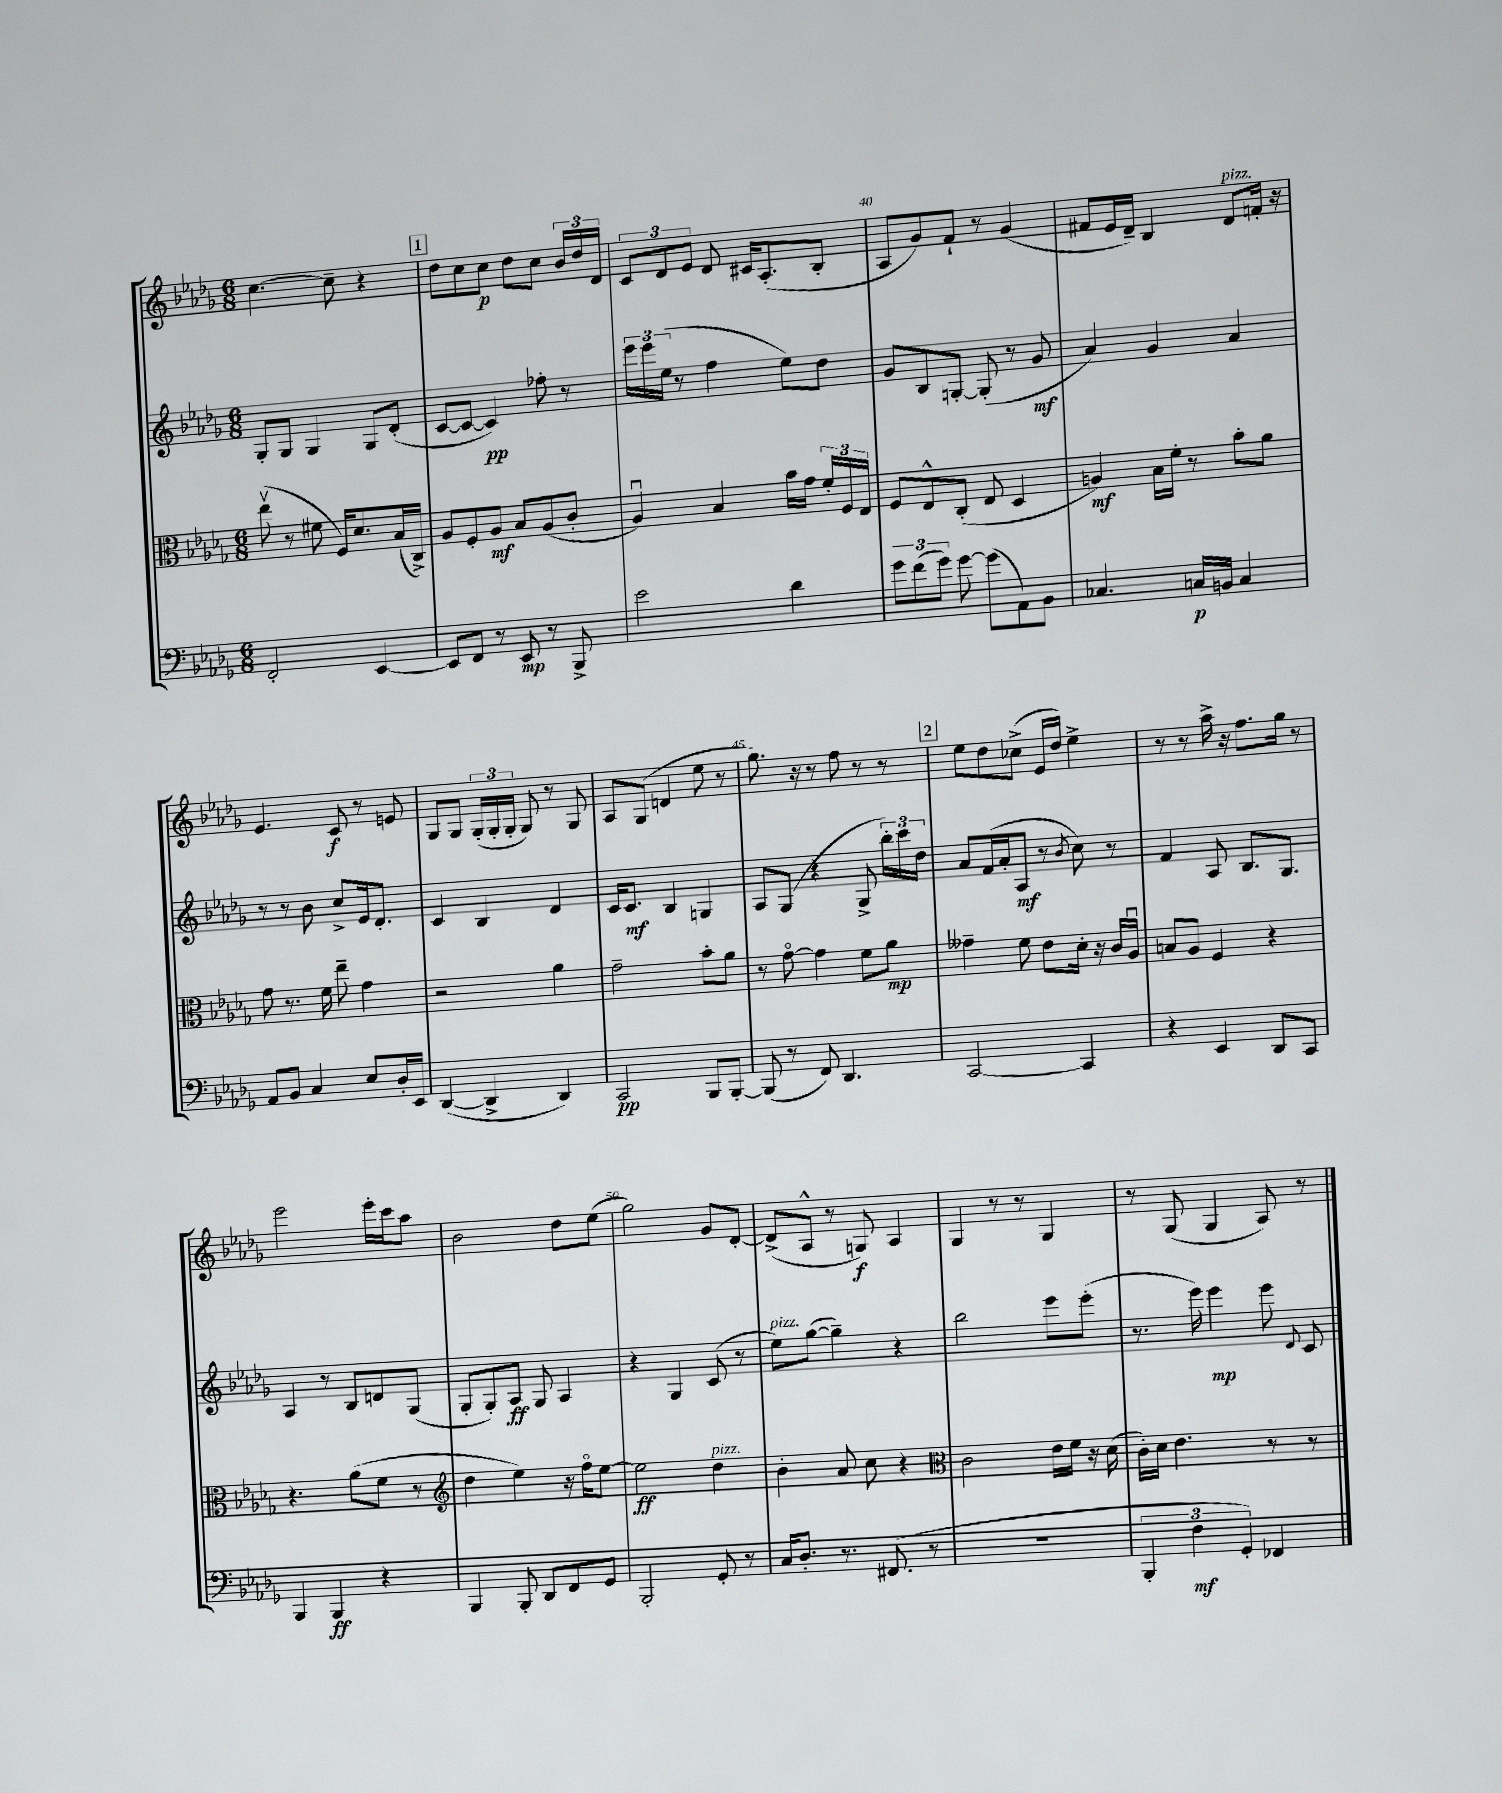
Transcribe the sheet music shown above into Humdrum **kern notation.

**kern	**dynam	**kern	**dynam	**kern	**dynam	**kern	**dynam
*part4	*part4	*part3	*part3	*part2	*part2	*part1	*part1
*staff4	*staff4	*staff3	*staff3	*staff2	*staff2	*staff1	*staff1
*clefF4	*	*clefC3	*	*clefG2	*	*clefG2	*
*k[b-e-a-d-g-]	*	*k[b-e-a-d-g-]	*	*k[b-e-a-d-g-]	*	*k[b-e-a-d-g-]	*
*M6/8	*	*M6/8	*	*M6/8	*	*M6/8	*
=37	=37	=37	=37	=37	=37	=37	=37
2FF'/	.	(8ee-v\	.	8G-'/L	.	[4.cc\	.
.	.	8r	.	8G-/J	.	.	.
.	.	8f#X\	.	4G-/	.	.	.
.	.	16F/KL)	.	.	.	8cc~\]	.
.	.	8.d-/	.	.	.	.	.
[4EE-/	.	.	.	8G-/L	.	4r	.
.	.	(16B-/L	.	(8d-'/J	.	.	.
.	.	16C^/JJ)	.	.	.	.	.
!!LO:REH:place=s1:t=1
=38	=38	=38	=38	=38	=38	=38	=38
8EE-/L]	.	8A-/L	.	[8c/L	.	8dd-\L	.
8FF/J	.	8F'/	.	8c/J_	.	8cc\	.
8r	.	8A-/J	mf	4c/])	pp	8cc\J	p
8EE-/	mp	8B-/L	.	.	.	8dd-\L	.
8r	.	(8A-/	.	8ff-X'\	.	8cc\J	.
8BBB-^/	.	8c'/J	.	8r	.	24b-/LL	.
.	.	.	.	.	.	24dd-/	.
.	.	.	.	.	.	24d-/JJ	.
=39	=39	=39	=39	=39	=39	=39	=39
2e-\	.	4A-u/)	.	24eee-\LL	.	12c/L	.
.	.	.	.	24eee-\	.	.	.
.	.	.	.	(24ee-\JJ	.	12d-/	.
.	.	.	.	8r	.	.	.
.	.	.	.	.	.	12e-/J	.
.	.	4B-/	.	4ff\	.	8d-/	.
.	.	.	.	.	.	16c#X/KL	.
.	.	.	.	.	.	(8.A-'/	.
4d-\	.	16b-\LL	.	8ee-\L)	.	.	.
.	.	16g-\JJ	.	.	.	.	.
.	.	24f'/LL	.	8dd-\J	.	8B-'/J	.
.	.	24F/	.	.	.	.	.
.	.	24E-/JJ	.	.	.	.	.
=40	=40	=40	=40	=40	=40	=40	=40
12g-\L	.	8F/L	.	8g-/L	.	8A-/L	.
(12f\	.	.	.	.	.	.	.
.	.	8E-^^/	.	8B-/	.	8g-/)	.
12g-\J)	.	.	.	.	.	.	.
[8g-\	.	(8C'/J	.	[8Gn'/J	.	8f`/J	.
(8g-\L]	.	8E-/	.	(8G'/]	.	8r	.
8AA-\)	.	4D-/	.	8r	.	(4g-/	.
8BB-\J	.	.	.	8g-/	mf	.	.
=41	=41	=41	=41	=41	=41	=41	=41
4.C-X/	.	4An/)	mf	4a-/)	.	8f#X/L	.
.	.	.	.	.	.	16e-/L	.
.	.	.	.	.	.	16d-~/JJ)	.
.	.	16B-\LL	.	4g-/	.	4B-/	.
.	.	16f'\JJ	.	.	.	.	.
16Cn/LL	p	8r	.	.	.	.	.
16BBn/JJ	.	.	.	.	.	.	.
!	!	!	!	!	!	!LO:TX:a:i:t=pizz.	!
4C/	.	8b-'\L	.	4a-/	.	8d-/L	.
.	.	8a-\J	.	.	.	16fn'/Jk	.
.	.	.	.	.	.	16r	.
!!LO:LB:g=z
=42	=42	=42	=42	=42	=42	=42	=42
8AA-/L	.	8g-\	.	8r	.	4.e-/	.
8BB-/J	.	8.r	.	8r	.	.	.
4C/	.	.	.	8b-\	.	.	.
.	.	16f\	.	.	.	.	.
.	.	8ee-~\	.	8cc^/L	.	8c/	f
8E-/L	.	4g-\	.	16e-/k	.	8r	.
.	.	.	.	8.d-'/J	.	.	.
16D-'/L	.	.	.	.	.	8en/	.
16EE-/JJ	.	.	.	.	.	.	.
=43	=43	=43	=43	=43	=43	=43	=43
([4DD-/	.	2r	.	4c/	.	8G-/L	.
.	.	.	.	.	.	8G-/J	.
4DD-^/]	.	.	.	4B-/	.	(24G-'/LL	.
.	.	.	.	.	.	24G-'/	.
.	.	.	.	.	.	24G-'/JJ	.
.	.	.	.	.	.	8G-/)	.
4DD-/)	.	4a-\	.	4d-/	.	8r	.
.	.	.	.	.	.	8G-/	.
=44	=44	=44	=44	=44	=44	=44	=44
2CC/	pp	2g-~\	.	16c/KL	.	8A-/L	.
.	.	.	.	8.c/J	mf	.	.
.	.	.	.	.	.	(8G-/J	.
.	.	.	.	4B-/	.	4dn/	.
8BBB-/L	.	8b-'\L	.	4Gn/	.	8ee-\	.
[8BBB-'/J	.	8a-\J	.	.	.	8r	.
=45	=45	=45	=45	=45	=45	=45	=45
(8BBB-/]	.	8r	.	8A-/L	.	8.gg-\)	.
8r	.	[8g-\	.	(8G-/J	.	.	.
.	.	.	.	.	.	16r	.
8FF/)	.	4g-\]	.	4r	.	8r	.
4.DD-/	.	.	.	.	.	8ff\	.
.	.	8f\L	.	8G-^/	.	8r	.
.	.	8a-\J	mp	24bb-'\LL)	.	8r	.
.	.	.	.	24ccc\	.	.	.
.	.	.	.	24dd-\JJ	.	.	.
!!LO:REH:place=s1:t=2
=46	=46	=46	=46	=46	=46	=46	=46
[2CC/	.	4g--X~\	.	8a-/L	.	8ee-\L	.
.	.	.	.	(16f/L	.	8dd-\	.
.	.	.	.	16a-'/J	.	.	.
.	.	8f\	.	8A-/J	mf	(8cc-X^\J	.
.	.	8e-\L	.	8r	.	16e-/LL	.
.	.	.	.	.	.	16dd-/JJ)	.
.	.	.	.	8qb-/	.	.	.
4CC/]	.	16d-'\Jk	.	8cc\)	.	4ee-^\	.
.	.	16r	.	.	.	.	.
.	.	16c/LL	.	8r	.	.	.
.	.	16A-u/JJ	.	.	.	.	.
=47	=47	=47	=47	=47	=47	=47	=47
4r	.	8Bn/L	.	4f/	.	8r	.
.	.	8A-/J	.	.	.	8r	.
4EE-/	.	4F/	.	8A-/	.	16aa-^\	.
.	.	.	.	.	.	16r	.
.	.	.	.	8.B-/L	.	8.ff\L	.
8DD-/L	.	4r	.	.	.	.	.
.	.	.	.	8.G-/J	.	16gg-\Jk	.
8CC/J	.	.	.	.	.	8r	.
!!LO:LB:g=z
=48	=48	=48	=48	=48	=48	=48	=48
4BBB-/	.	4.r	.	4A-/	.	2eee-\	.
4BBB-/	ff	.	.	8r	.	.	.
.	.	(8a-\L	.	8B-/L	.	.	.
4r	.	8f\J	.	8dn/	.	16eee-'\LL	.
.	.	.	.	.	.	16ccc\J	.
.	.	8r	.	(8G-/J	.	8aa-\J	.
=49	=49	=49	=49	=49	=49	=49	=49
*	*	*clefG2	*	*	*	*	*
4BBB-/	.	4dd-\	.	8G-'/L	.	2b-\	.
.	.	.	.	8G-'/)	.	.	.
8BBB-'/	.	4ee-\)	.	8A-/J	ff	.	.
8DD-/L	.	.	.	8G-/	.	.	.
8FF/	.	16r	.	4A-/	.	8dd-\L	.
.	.	16ff\KL	.	.	.	.	.
8GG-/J	.	[8ee-\J	.	.	.	(8ee-\J	.
=50	=50	=50	=50	=50	=50	=50	=50
2BBB-'/	.	2ee-\]	ff	4r	.	2gg-\)	.
.	.	.	.	4G-/	.	.	.
!	!	!LO:TX:a:i:t=pizz.	!	!	!	!	!
8GG-'/	.	4dd-\	.	(8c/	.	8g-/L	.
8r	.	.	.	8r	.	[8d-'/J	.
=51	=51	=51	=51	=51	=51	=51	=51
!	!	!	!	!LO:TX:a:i:t=pizz.	!	!	!
16C/KL	.	4b-'\	.	8ee-\L)	.	(8d-^/L]	.
8.D-'/J	.	.	.	.	.	.	.
.	.	.	.	([8gg-\J	.	8A-^^/J	.
8.r	.	8a-/	.	4gg-~\])	.	8r	.
.	.	8cc\	.	.	.	8Gn/)	f
(8.FF#X/	.	.	.	.	.	.	.
.	.	4r	.	4r	.	4A-/	.
8r	.	.	.	.	.	.	.
=52	=52	=52	=52	=52	=52	=52	=52
*	*	*clefC3	*	*	*	*	*
2.r	.	2c\	.	2bb-\	.	4G-/	.
.	.	.	.	.	.	8r	.
.	.	.	.	.	.	8r	.
.	.	16e-\LL	.	8eee-\L	.	4G-/	.
.	.	16f\JJ	.	.	.	.	.
.	.	16r	.	(8eee-'\J	.	.	.
.	.	(16d-\	.	.	.	.	.
=53	=53	=53	=53	=53	=53	=53	=53
6BBB-'/	.	16c'\LL)	.	8.r	.	8r	.
.	.	16d-\JJ	.	.	.	.	.
.	.	4.e-\	.	.	.	(8G-/	.
6F\	mf	.	.	.	.	.	.
.	.	.	.	16eee-\)	.	.	.
.	.	.	.	4eee-\	mp	4G-/	.
6GG-'/)	.	.	.	.	.	.	.
4FF-X/	.	8r	.	8eee-\	.	8A-/)	.
.	.	.	.	8qqd-/	.	.	.
.	.	8r	.	8c/	.	8r	.
==	==	==	==	==	==	==	==
*-	*-	*-	*-	*-	*-	*-	*-
